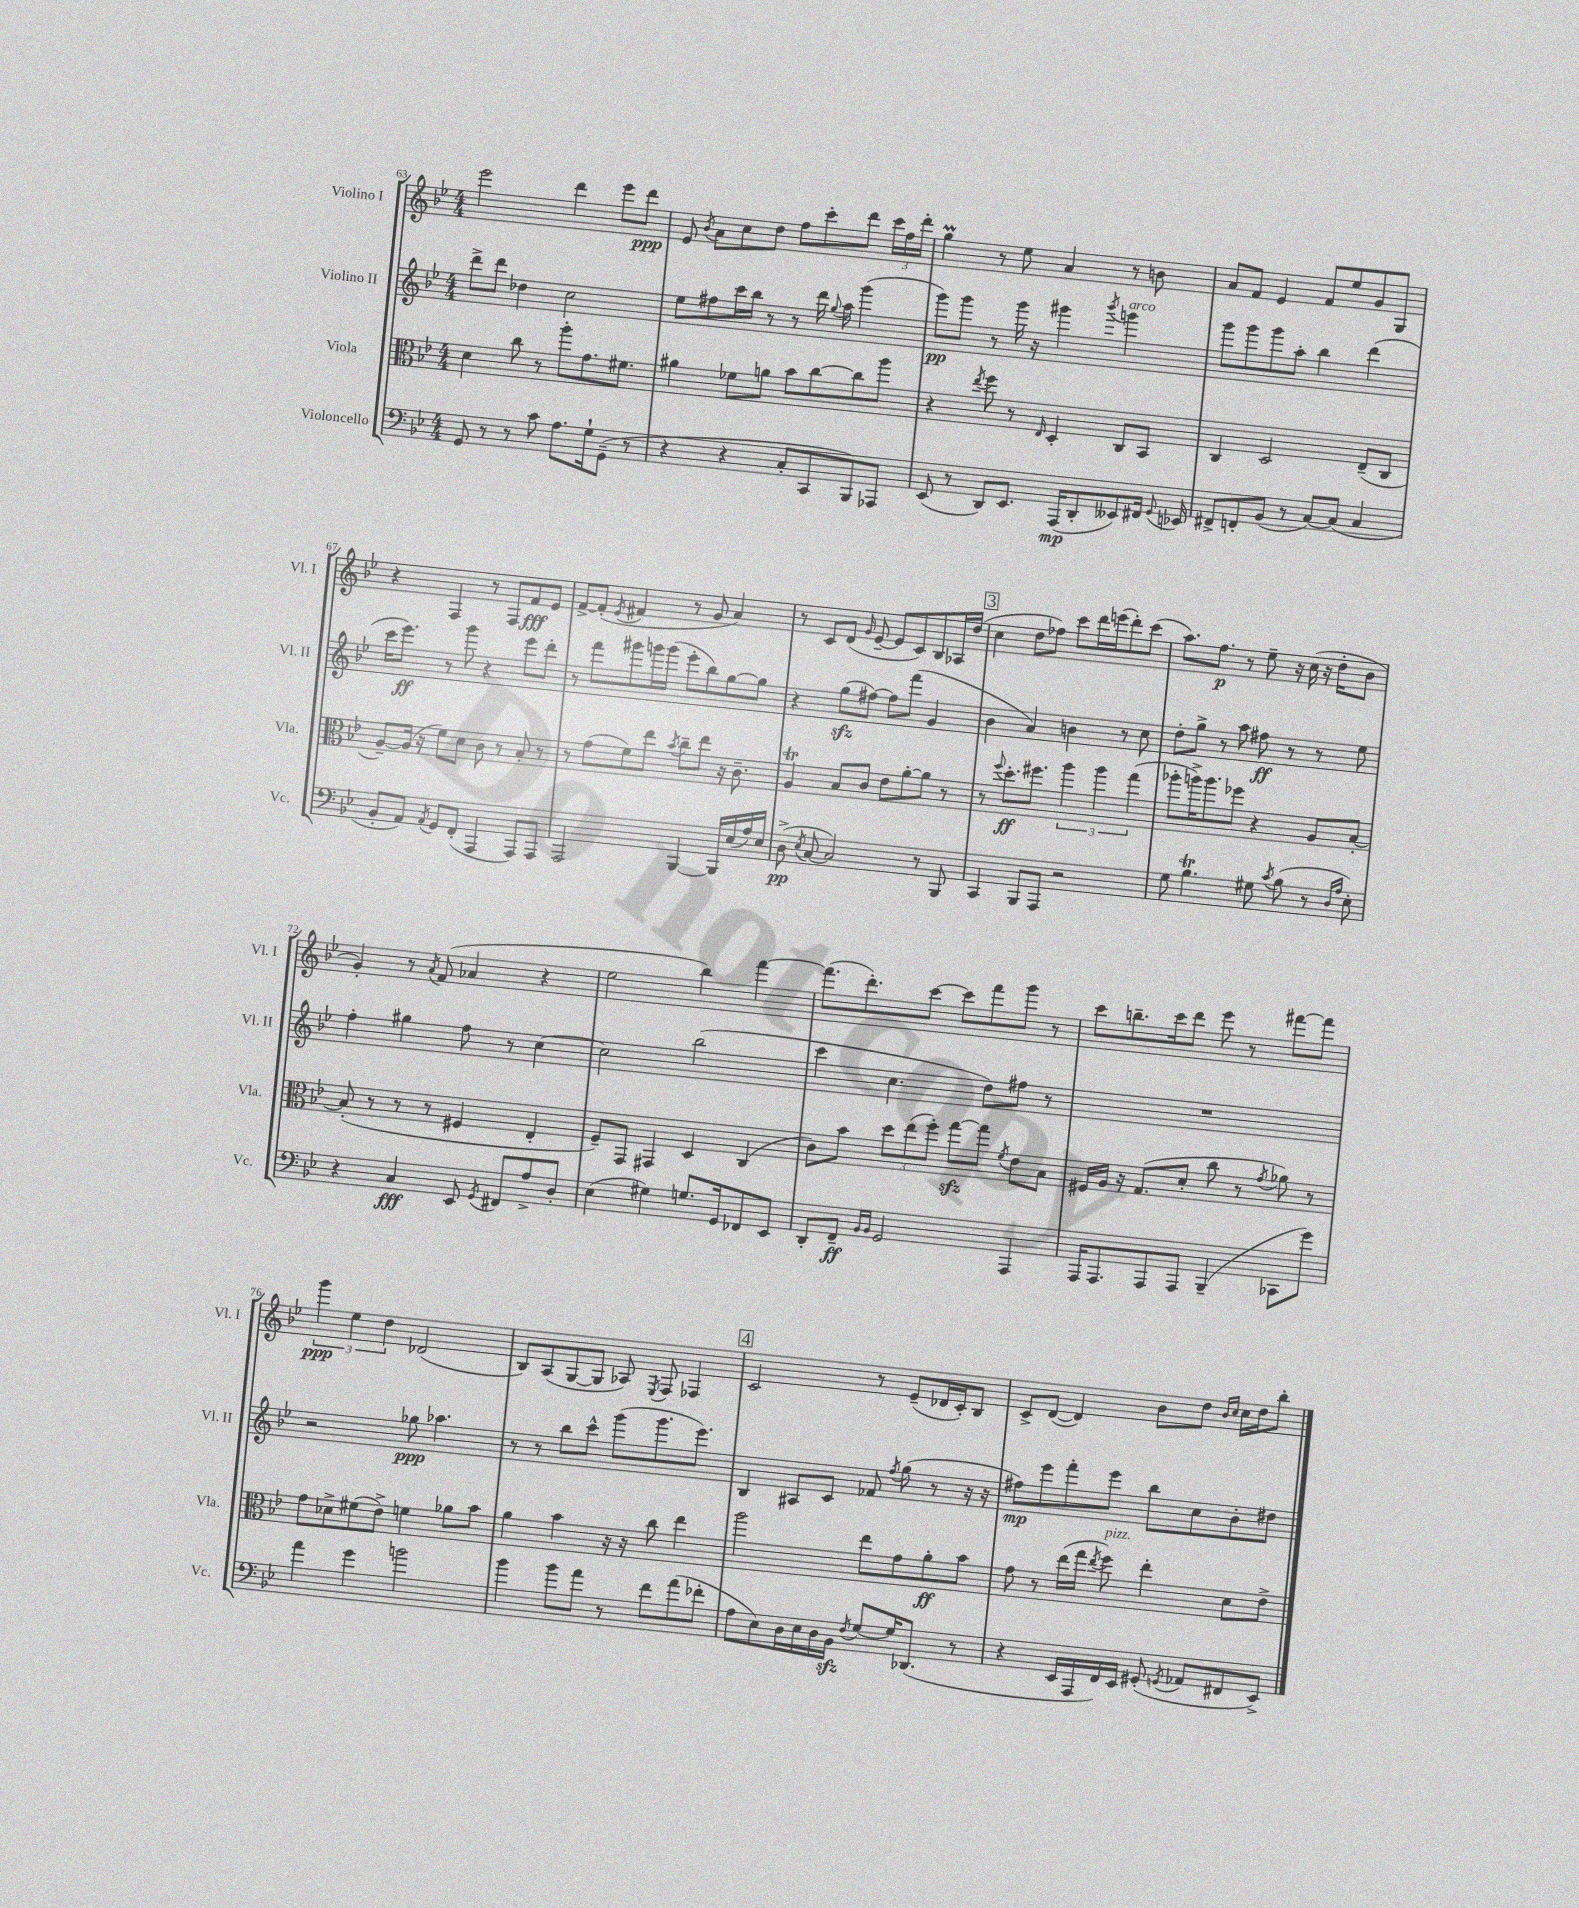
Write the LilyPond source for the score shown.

<<
\new StaffGroup <<
\new Staff = "s0" \with { instrumentName = "Violino I" shortInstrumentName = "Vl. I" } {
    \clef treble \key bes \major \numericTimeSignature \time 4/4
    \autoBeamOff ees'''2 d'''4 ees'''8[ d'''8]\ppp |
    ees'8 \acciaccatura { bes'8 } a'8[ c''8 d''8] f''8[ c'''8-. d'''8] \tuplet 3/2 { c'''16[ f''16 d'''16]-. } |
    g''4\prall r8 ees''8 a'4 r8 b'8 |
    a'8[ f'8] ees'4 f'8[ ees''8 g'8 g8] |
    r4 f4 r8 f8[ f'8\fff ees'8] |
    f'8[~-> f'8]-.( \acciaccatura { ees'8 } fis'4 r8 g'8 a'4) |
    r8 c'8[ d'8]( \grace { g'16 } ees'8~-- ees'8[ c'8) bes8 aes16 d''16]( |
    \mark \markup { \box "3" } c''4 d''8[ fes''8]) c'''8[ d'''16 e'''16( d'''8-.) c'''8]( |
    a''8.[) f''8.]\p r8 ees''8-- r16 c''16( r16 d''16[-. bes'8] |
    g'4-.) r8 \acciaccatura { a'8 } f'8( aes'4 r4 |
    ees''2 bes''4) f'''4~ |
    f'''8.[( d'''8.-.) c'''8]~ c'''8[ f'''8 g'''8] r8 |
    c'''8[ b''8.-- c'''16 d'''8] ees'''8 r8 fis'''8[~ fis'''8] |
    \tuplet 3/2 { g'''4\ppp ees''4 d''4 } des'2( |
    bes8[) a8( g8~ g8] aes8) \acciaccatura { ees8 } f8 fes4 |
    \mark \markup { \box "4" } c'2 r8 ees'8[--( des'16 c'16-.) bes8] |
    c'8[-> d'8]~( d'4) bes'8[ d''8] \grace { bes'16[ c''16] } c''16[ d''16 bes''8]-. \bar "|." |
}
\new Staff = "s1" \with { instrumentName = "Violino II" shortInstrumentName = "Vl. II" } {
    \clef treble \key bes \major \numericTimeSignature \time 4/4
    \autoBeamOff d'''8[-> d'''8] des''4 c''2 |
    ees''8[ fis''8 c'''16 bes''16] r8 r8 d'''16 \appoggiatura { g''8 } a''16 g'''4( |
    g'''8[\pp) g'''8] r8 g'''16 r16 gis'''4 \acciaccatura { bes'''8 } g'''4^\markup { \italic "arco" } |
    g'''8[ g'''8 g'''8 a''8]-. bes''4 d'''4( |
    c'''16[ ees'''8.]\ff) r8 g'''8 r4 ees'''8[ d'''8]-. |
    r8 f'''8[ gis'''8 g'''16 g'''16]( ees'''8[-. bes''8) g''8~ g''8] |
    r4 g''8[\sfz( fis''8]~) fis''8[ f'''8]( g'4 |
    \mark \markup { \box "3" } bes'4 a'4) b'4 r8 c''8 |
    d''8[-. g''8]-> r8 a''8 fis''8\ff r8 r8 ees''8 |
    f''4-. gis''4 f''8 r8 c''4~ |
    c''2 bes''2( |
    c'''4 c''4. d''8[) fis''8] r8 |
    R1 |
    r2 ges''8\ppp aes''4. |
    r8 r8 bes''8[ c'''8]-^ g'''8[( g'''8. ees'''8.]) |
    \mark \markup { \box "4" } bes4 ais8[ c'8] fes'8 \acciaccatura { f''8 } g''8( r8 r16 r16 |
    fis''8[\mp) ees'''8 f'''8-. ees'''8] bes''8[ c''8 bes'8-. dis''8] \bar "|." |
}
\new Staff = "s2" \with { instrumentName = "Viola" shortInstrumentName = "Vla." } {
    \clef alto \key bes \major \numericTimeSignature \time 4/4
    \autoBeamOff d'4 c''8 r8 a''8[-. g'8. fis'8.] |
    ais'4 fes'8[ a'8] bes'8[ c''8~ c''8 a''8] |
    r4 \acciaccatura { ees''8 } f''8 r8 \grace { ees16 } d4-. c8[ bes,8] |
    c4 d2 ees8[--( c8] |
    a8[~--) a16]( r16 f'8[) d'8] c'8 r8 bes8-. r8 |
    r8 g'8[( f'8) ees''8] \acciaccatura { bes'8 } c''8[-- ees''8] r16 c'8.-- |
    a4\trill bes8[ c'8] ees'8[ a'8~-. a'8] r8 |
    \mark \markup { \box "3" } r8 \appoggiatura { f''8 } d''8.[-.\ff fis''8.] \tuplet 3/2 { a''4 a''4 g''4( } |
    aes''8[-. a''16->) a''8. fes''8] r4 a8[ bes8]~-. |
    bes8-.( r8 r8 r8 fis4 ees4-. |
    f8[--) g,8] gis,4 d4 c4( |
    c'8[) bes'8] \tuplet 3/2 { d''8[ ees''8( f''8]-.) } g''8[~\sfz g''8] \acciaccatura { f'8 } ees'8[ bes8] |
    fis16[ a16] r16 g8.[( d'8]-. c''8 r8 \acciaccatura { g'8 } aes'8) r8 |
    g'8[ des'8-> fis'8( ees'8]->) f'4 aes'8[ bes'8] |
    a'4 bes'4 r16 r16 c''8 ees''4 |
    \mark \markup { \box "4" } a''2 ees''8[ g'8 a'8-.\ff bes'8] |
    g'8 r8 ees''16[( g''16] \acciaccatura { ees''8 } f''8^\markup { \italic "pizz." }) ees''4-. d'8[ ees'8]-> \bar "|." |
}
\new Staff = "s3" \with { instrumentName = "Violoncello" shortInstrumentName = "Vc." } {
    \clef bass \key bes \major \numericTimeSignature \time 4/4
    \autoBeamOff g,8 r8 r8 c'8 a8.[ g16-! g,8]--( r8 |
    r4 r4 c8[-. c,8 bes,,8) aes,,8] |
    ees,8( r8 d,8[) ees,8.] a,,16[\mp( d,8-. eeses,8) fis,16] \appoggiatura { g,8 } ees,16 |
    fis,8[-> f,8-. bes,8]( r8 c8[~) c8]( c4 |
    bes,8[-. a,8]) \acciaccatura { a,8 } g,8[ f,8]-.( a,,4 a,,8[) a,,8] |
    a,,2 bes,,4~ bes,,16[ ees16( a16) ees16] |
    d8->\pp( \acciaccatura { ees8 } c8~ c2) r8 bes,,8 |
    \mark \markup { \box "3" } c,4 bes,,8[ a,,8] r2 |
    g8 bes4.\trill gis8 \acciaccatura { c'8 } bes8( r8 \grace { d16[ a16] } ees8-.) |
    r4 c4\fff ees,8 \acciaccatura { g,8 } fis,8[ a8-> d8]-. |
    ees4( gis4) g8.[ g,16 fes,8 ees,8] |
    d,8[-. f,8]--\ff \grace { bes,16[ bes,16] } g,2 a,,4 |
    a,,16[ a,,8. a,,8 a,,8] bes,,4--( ces,8[ g'8]) |
    a'4 g'4 b'2 |
    bes'4 bes'8[ a'8] r8 f'8[ a'8( fes'8]-. |
    \mark \markup { \box "4" } a8[ ees8) d16 ees16 d16 bes,16]\sfz \acciaccatura { f8 } g8[~ g16 des,8.]( r8 |
    r4 ees,16[ a,,16 f,16) ees,16] gis,8-.( \acciaccatura { g,8 } aes,8[ fis,8 ees,8]->) \bar "|." |
}
>>
>>
\layout { \context { \Score currentBarNumber = #63 } }
